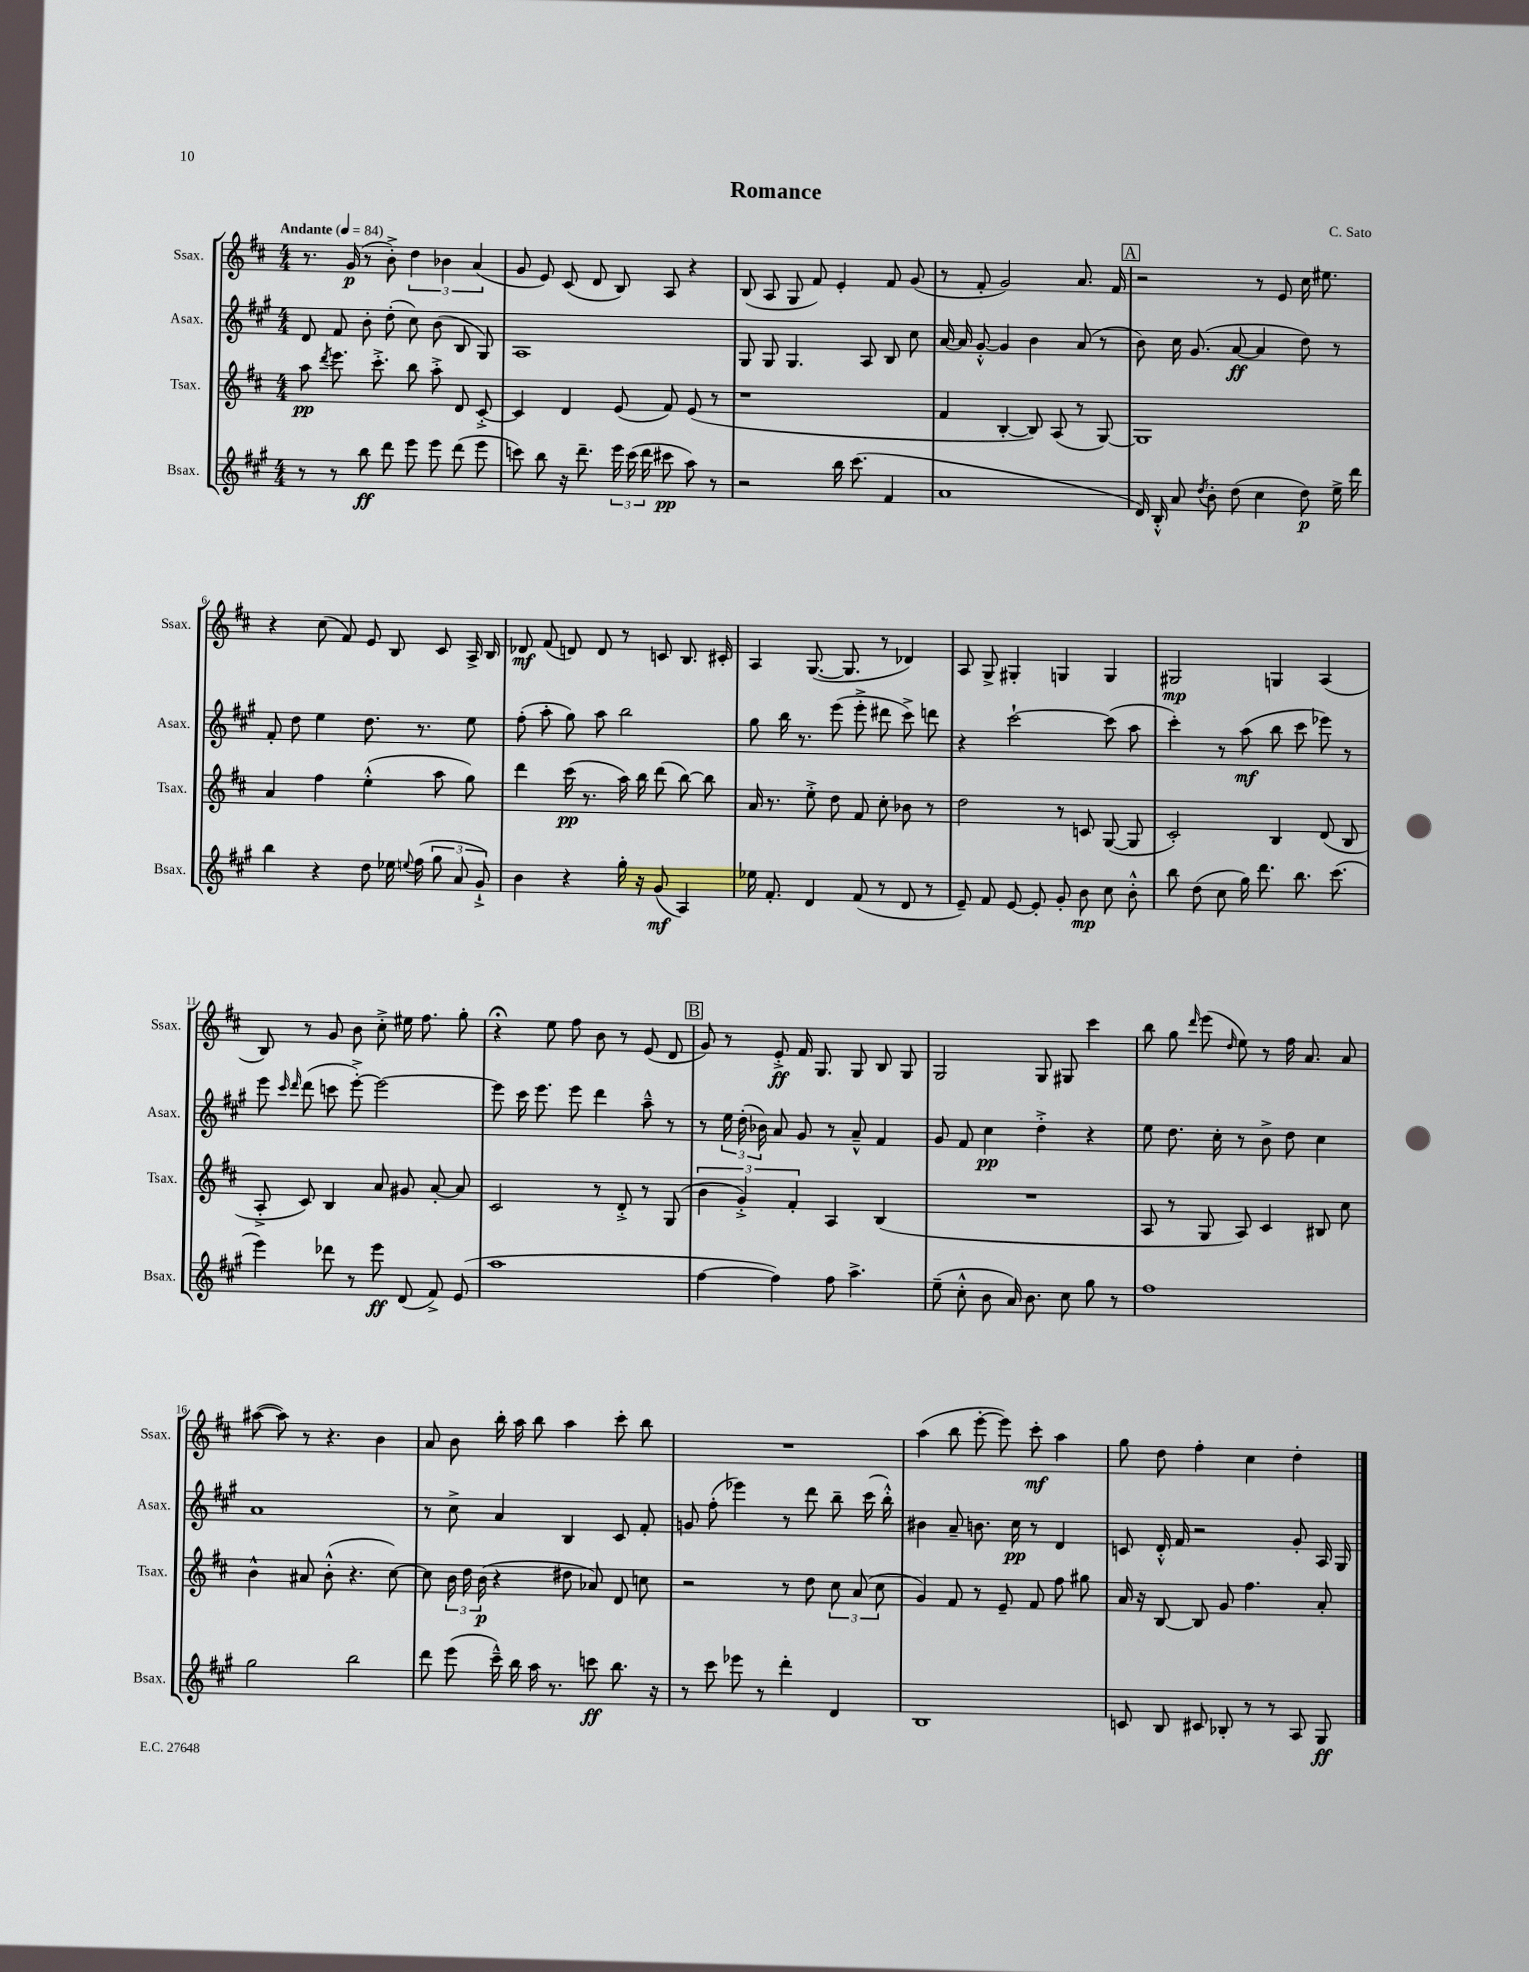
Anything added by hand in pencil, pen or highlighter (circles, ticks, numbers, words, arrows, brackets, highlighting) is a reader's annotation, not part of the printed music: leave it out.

**kern	**dynam	**kern	**dynam	**kern	**dynam	**kern	**dynam
*part4	*part4	*part3	*part3	*part2	*part2	*part1	*part1
*staff4	*staff4	*staff3	*staff3	*staff2	*staff2	*staff1	*staff1
*I"Bsax.	*	*I"Tsax.	*	*I"Asax.	*	*I"Ssax.	*
*I'Bsax.	*	*I'Tsax.	*	*I'Asax.	*	*I'Ssax.	*
*clefG2	*	*clefG2	*	*clefG2	*	*clefG2	*
*k[f#c#g#]	*	*k[f#c#]	*	*k[f#c#g#]	*	*k[f#c#]	*
*M4/4	*	*M4/4	*	*M4/4	*	*M4/4	*
*MM84	*	*MM84	*	*MM84	*	*MM84	*
=1	=1	=1	=1	=1	=1	=1	=1
!	!	!	!	!	!	!LO:TX:a:B:t=Andante	!
8r	.	8aa\	pp	8d/	.	8.r	.
.	.	8qddd/	.	.	.	.	.
8r	.	8.eee\	.	8f#/	.	.	.
.	.	.	.	.	.	(16g/	p
8bb\	ff	.	.	8b'\	.	8r	.
.	.	8.ccc#'^\	.	.	.	.	.
8ddd\	.	.	.	(8dd'\	.	8b'^\)	.
8eee\	.	8bb\	.	8cc#\)	.	6dd\	.
8eee\	.	8aa'^\	.	(8b\	.	.	.
.	.	.	.	.	.	6b-X\	.
(8ddd\	.	8d/	.	8B/	.	.	.
.	.	.	.	.	.	(6a/	.
8eee\	.	[8c#'^/	.	8G#/)	.	.	.
=2	=2	=2	=2	=2	=2	=2	=2
8cccn\)	.	4c#/]	.	1A	.	8g/	.
8bb\	.	.	.	.	.	8e/)	.
16r	.	4d/	.	.	.	(8c#/	.
8.ddd~\	.	.	.	.	.	.	.
.	.	.	.	.	.	8d/	.
24eee\	.	(8e/	.	.	.	8B/)	.
(24ccc\	.	.	.	.	.	.	.
24ddd\	.	.	.	.	.	.	.
8ccc#X\	pp	8f#/)	.	.	.	8A/	.
8aa\)	.	(8e/	.	.	.	4r	.
8r	.	8r	.	.	.	.	.
=3	=3	=3	=3	=3	=3	=3	=3
2r	.	1r	.	8G#/	.	(8B/	.
.	.	.	.	8G#/	.	8A/	.
.	.	.	.	4.G#/	.	8G/	.
.	.	.	.	.	.	8f#/)	.
16bb\	.	.	.	.	.	4e'/	.
(8.ccc#\	.	.	.	.	.	.	.
.	.	.	.	8A/	.	.	.
4f#/	.	.	.	8B/	.	8f#/	.
.	.	.	.	8cc#\	.	(8g/	.
=4	=4	=4	=4	=4	=4	=4	=4
1a	.	4f#/	.	[16a/	.	8r	.
.	.	.	.	16a/]	.	.	.
.	.	.	.	[8g#'^^/	.	8f#'/	.
.	.	[4B'/	.	4g#/]	.	2g/)	.
.	.	8B/])	.	4b\	.	.	.
.	.	(8A/	.	.	.	.	.
.	.	8r	.	(8a/	.	8.a/	.
.	.	[8G/)	.	8r	.	.	.
.	.	.	.	.	.	16f#/	.
!!LO:REH:place=s1:t=A
=5	=5	=5	=5	=5	=5	=5	=5
16d/)	.	1G]	.	8b\)	.	2r	.
16B'^^/	.	.	.	.	.	.	.
8a/	.	.	.	16cc#\	.	.	.
.	.	.	.	(8.g#/	.	.	.
8qdd/	.	.	.	.	.	.	.
8b'\	.	.	.	.	.	.	.
(8dd\	.	.	.	[8a/	ff	.	.
4cc#\	.	.	.	4a/]	.	8r	.
.	.	.	.	.	.	8e/	.
8dd\)	p	.	.	8dd\)	.	16cc#\	.
.	.	.	.	.	.	8.ee#X\	.
16ee^\	.	.	.	8r	.	.	.
16ddd\	.	.	.	.	.	.	.
!!LO:LB:g=z
=6	=6	=6	=6	=6	=6	=6	=6
4bb\	.	4a/	.	8f#'/	.	4r	.
.	.	.	.	8dd\	.	.	.
4r	.	4ff#\	.	4ee\	.	(8cc#\	.
.	.	.	.	.	.	8f#/)	.
8dd\	.	(4ee'^^\	.	8.dd\	.	8e/	.
16ee-X\	.	.	.	.	.	8B/	.
8qqeen/	.	.	.	.	.	.	.
(16ff#\	.	.	.	8.r	.	.	.
12gg#\	.	8aa\	.	.	.	8c#/	.
12a/	.	.	.	.	.	.	.
.	.	8gg\)	.	8ee\	.	16A^/	.
12g#`^/)	.	.	.	.	.	.	.
.	.	.	.	.	.	16B/	.
=7	=7	=7	=7	=7	=7	=7	=7
4b\	.	4ddd\	.	(8ff#'\	.	8d-X/	mf
.	.	.	.	8aa'\	.	(8f#/	.
4r	.	(16ccc#\	pp	8gg#\)	.	8dn/)	.
.	.	8.r	.	.	.	.	.
.	.	.	.	8aa\	.	8d/	.
16gg#'\	.	16aa\)	.	2bb\	.	8r	.
16r	.	16bb\	.	.	.	.	.
(8g#/	mf	(8ddd\	.	.	.	8cn/	.
4A/)	.	[8bb\)	.	.	.	8.B/	.
.	.	8bb\]	.	.	.	.	.
.	.	.	.	.	.	16c#X'/	.
=8	=8	=8	=8	=8	=8	=8	=8
16ee-X\	.	16a/	.	8gg#\	.	4A/	.
8.f#'/	.	8.r	.	.	.	.	.
.	.	.	.	16bb\	.	.	.
.	.	.	.	8.r	.	.	.
4d/	.	8ee'^\	.	.	.	([8.G/	.
.	.	8dd\	.	(8eee\	.	.	.
.	.	.	.	.	.	8.G/]	.
(8f#/	.	8f#/	.	8eee'^\	.	.	.
8r	.	8cc#'\	.	8ddd#X\	.	8r	.
8d/	.	8b-X\	.	8ccc#^\)	.	4d-X/)	.
8r	.	8r	.	8dddn\	.	.	.
=9	=9	=9	=9	=9	=9	=9	=9
8e~/)	.	2dd\	.	4r	.	8A/	.
8f#/	.	.	.	.	.	8G^/	.
[8e/	.	.	.	[2ccc#`\	.	4G#X'/	.
8e'/]	.	.	.	.	.	.	.
8g#'/	.	8r	.	.	.	4Gn/	.
8b\	mp	8cn/	.	.	.	.	.
8cc#\	.	([8G/	.	(8ccc#\]	.	4G/	.
8b'^^\	.	8G/]	.	8aa\	.	.	.
=10	=10	=10	=10	=10	=10	=10	=10
8bb\	.	2c#'/)	.	4ccc#'\)	.	2G#X/	mp
(8dd\	.	.	.	.	.	.	.
8cc#\	.	.	.	8r	.	.	.
16gg#\)	.	.	.	(8aa\	mf	.	.
8.ddd\	.	.	.	.	.	.	.
.	.	4B/	.	8bb\	.	4Gn/	.
8.bb\	.	.	.	8ccc#\	.	.	.
.	.	(8d/	.	8eee-X\)	.	(4A/	.
(8.ccc#\	.	.	.	.	.	.	.
.	.	8B/	.	8r	.	.	.
!!LO:LB:g=z
=11	=11	=11	=11	=11	=11	=11	=11
4eee\)	.	8A'^/	.	8eee\	.	8B/)	.
.	.	.	.	16qqccc#/	.	.	.
.	.	.	.	16qqddd/	.	.	.
.	.	8c#/)	.	(8ddd\	.	8r	.
8ddd-X\	.	4B/	.	8cccn\	.	8g/	.
8r	.	.	.	[8eee'^\)	.	8b\	.
8eee\	ff	8a/	.	2eee\_	.	8cc#'^\	.
(8d/	.	8g#X/	.	.	.	16ee#X\	.
.	.	.	.	.	.	8.ff#\	.
8f#^/)	.	[8a'/	.	.	.	.	.
(8e/	.	8a/]	.	.	.	8gg'\	.
=12	=12	=12	=12	=12	=12	=12	=12
1aa	.	2c#/	.	8eee\]	.	4r;<	.
.	.	.	.	16ccc#\	.	.	.
.	.	.	.	8.eee\	.	.	.
.	.	.	.	.	.	8ee\	.
.	.	.	.	8eee\	.	8ff#\	.
.	.	8r	.	4ddd\	.	8b\	.
.	.	8d'^/	.	.	.	8r	.
.	.	8r	.	8aa~^^\	.	(8e/	.
.	.	(8G/	.	8r	.	8d/	.
!!LO:REH:place=s1:t=B
=13	=13	=13	=13	=13	=13	=13	=13
[4ff#\	.	6b\	.	8r	.	8g/)	.
.	.	.	.	24ee\	.	8r	.
.	.	6g'^/)	.	(24dd'\	.	.	.
.	.	.	.	24b-X\)	.	.	.
4ff#\])	.	.	.	8a/	.	8e'^/	ff
.	.	6f#'/	.	.	.	.	.
.	.	.	.	8g#/	.	16f#/	.
.	.	.	.	.	.	8.G/	.
8ff#\	.	4A/	.	8r	.	.	.
4.aa^\	.	.	.	8a~^^/	.	8G/	.
.	.	(4B/	.	4f#/	.	8B/	.
.	.	.	.	.	.	8G/	.
=14	=14	=14	=14	=14	=14	=14	=14
(8ee~\	.	1r	.	8g#/	.	2G/	.
8cc#'^^\	.	.	.	8f#/	.	.	.
8b\	.	.	.	4cc#\	pp	.	.
16a/)	.	.	.	.	.	.	.
8.b\	.	.	.	.	.	.	.
.	.	.	.	4dd'^\	.	8G/	.
8cc#\	.	.	.	.	.	8G#X/	.
8gg#\	.	.	.	4r	.	4ccc#\	.
8r	.	.	.	.	.	.	.
=15	=15	=15	=15	=15	=15	=15	=15
1ff#	.	8A/	.	8ee\	.	8bb\	.
.	.	8r	.	8.dd\	.	8gg\	.
.	.	.	.	.	.	16qqddd/	.
.	.	8G/	.	.	.	(8eee\	.
.	.	.	.	16cc#'\	.	.	.
.	.	.	.	.	.	16qqdd/	.
.	.	8A/)	.	8r	.	8ee\)	.
.	.	4c#/	.	8b^\	.	8r	.
.	.	.	.	8dd\	.	16ff#\	.
.	.	.	.	.	.	8.a/	.
.	.	8B#X/	.	4cc#\	.	.	.
.	.	8cc#\	.	.	.	8a/	.
!!LO:LB:g=z
=16	=16	=16	=16	=16	=16	=16	=16
2gg#\	.	4b^^\	.	1a	.	([8aa#X\	.
.	.	.	.	.	.	8aa#\])	.
.	.	8a#X/	.	.	.	8r	.
.	.	(8b'^^\	.	.	.	4.r	.
2bb\	.	4.r	.	.	.	.	.
.	.	.	.	.	.	4b\	.
.	.	[8cc#\)	.	.	.	.	.
=17	=17	=17	=17	=17	=17	=17	=17
8ddd\	.	8cc#\]	.	8r	.	8a/	.
(8eee\	.	24b\	.	8cc#^\	.	8b\	.
.	.	24dd\	.	.	.	.	.
.	.	(24b\	p	.	.	.	.
16ccc#~^^\)	.	4r	.	4a/	.	16bb'\	.
16bb\	.	.	.	.	.	16aa\	.
16aa\	.	.	.	.	.	8bb\	.
8.r	.	.	.	.	.	.	.
.	.	8dd#X\	.	4B/	.	4aa\	.
8cccn\	ff	8a-X/)	.	.	.	.	.
8.bb\	.	8d/	.	8c#/	.	8ccc#'\	.
.	.	8ccn\	.	8f#'/	.	8bb\	.
16r	.	.	.	.	.	.	.
=18	=18	=18	=18	=18	=18	=18	=18
8r	.	2r	.	8gn/	.	1r	.
8ccc#\	.	.	.	(8ff#'\	.	.	.
8eee-X\	.	.	.	4eee-X\)	.	.	.
8r	.	.	.	.	.	.	.
4ddd'\	.	8r	.	8r	.	.	.
.	.	8dd\	.	8ddd\	.	.	.
4d/	.	12cc#\	.	8bb~\	.	.	.
.	.	(12a/	.	.	.	.	.
.	.	.	.	(16ccc#\	.	.	.
.	.	12cc#\	.	.	.	.	.
.	.	.	.	16bb'^^\)	.	.	.
=19	=19	=19	=19	=19	=19	=19	=19
1B	.	4g/)	.	4b#X\	.	(4aa\	.
.	.	8f#/	.	8a~/	.	8bb\	.
.	.	8r	.	8.bn\	.	[8eee'\	.
.	.	8e~/	.	.	.	8eee\])	.
.	.	.	.	16cc#\	pp	.	.
.	.	8f#/	.	8r	.	8ccc#'\	mf
.	.	8ff#\	.	4d/	.	4aa\	.
.	.	8gg#X\	.	.	.	.	.
=20	=20	=20	=20	=20	=20	=20	=20
8cn/	.	16a/	.	8cn/	.	8gg\	.
.	.	16r	.	.	.	.	.
8B/	.	[8B/	.	16d'^^/	.	8dd\	.
.	.	.	.	16f#/	.	.	.
8c#X/	.	8B/]	.	2r	.	4ff#'\	.
8B-X'/	.	8g/	.	.	.	.	.
8r	.	4.ff#\	.	.	.	4cc#\	.
8r	.	.	.	.	.	.	.
8A/	.	.	.	8g#'/	.	4dd'\	.
8G#/	ff	8a'/	.	16A/	.	.	.
.	.	.	.	16G#/	.	.	.
==	==	==	==	==	==	==	==
*-	*-	*-	*-	*-	*-	*-	*-
